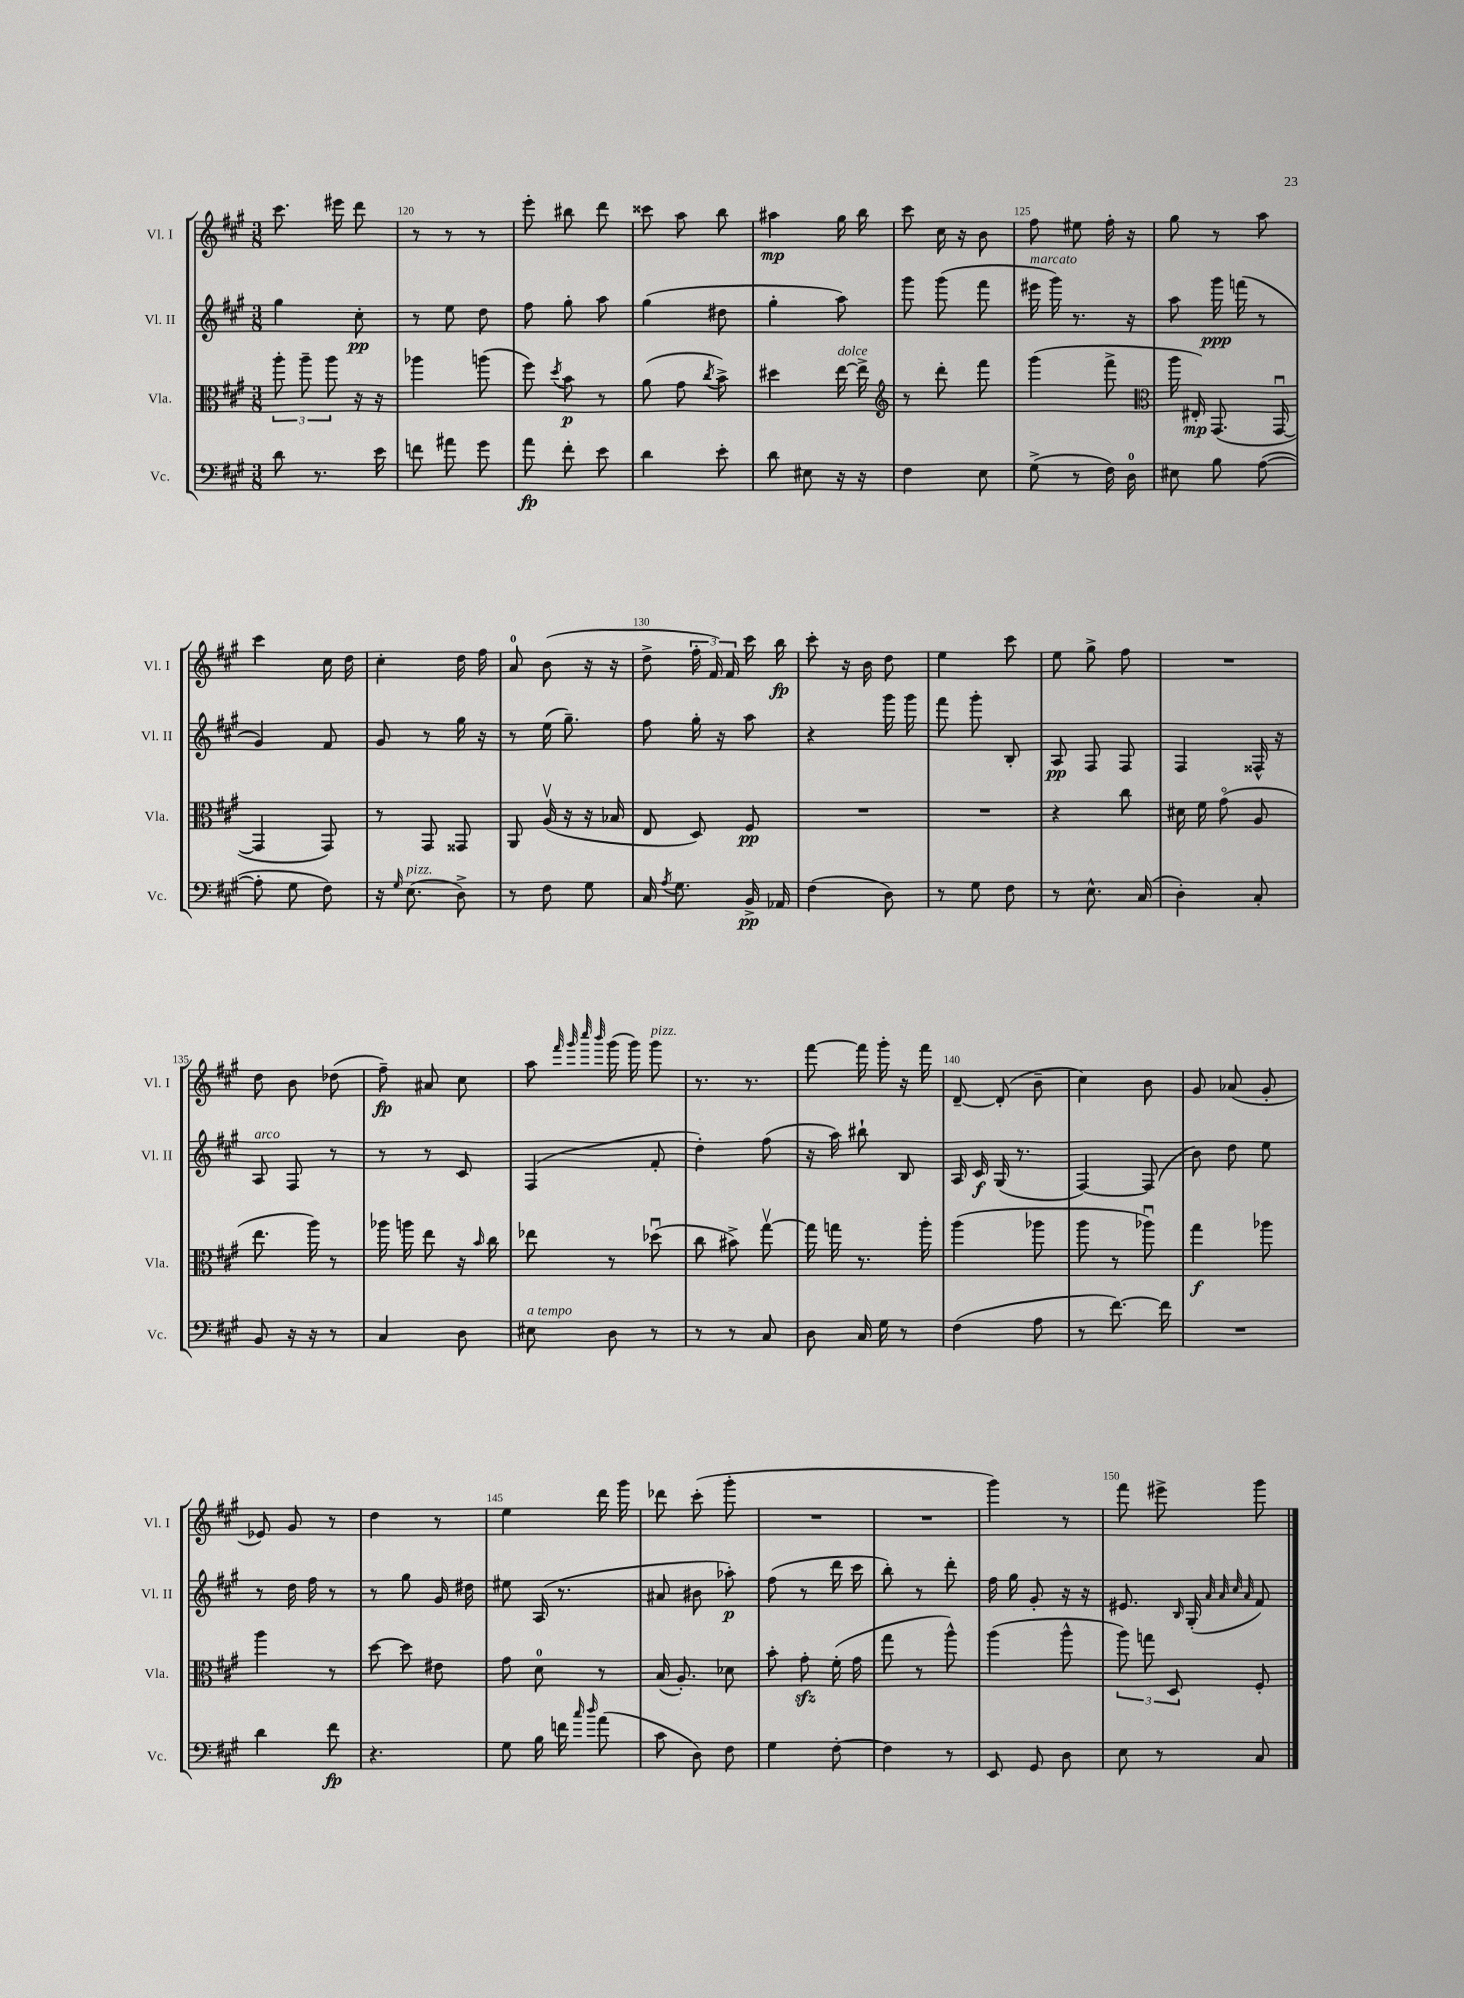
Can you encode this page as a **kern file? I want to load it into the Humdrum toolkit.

**kern	**kern	**kern	**kern
*staff4	*staff3	*staff2	*staff1
*clefF4	*clefC3	*clefG2	*clefG2
*k[f#c#g#]	*k[f#c#g#]	*k[f#c#g#]	*k[f#c#g#]
*M3/8	*M3/8	*M3/8	*M3/8
8d	12aa'	4gg#	8.ccc#
.	12aa~	.	.
8.r	.	.	.
.	12aa	.	.
.	.	.	16eee#
.	16r	8cc#'	8ddd
16e	16r	.	.
=	=	=	=
8f	4aa-	8r	8r
8a#	.	8ee	8r
8g#	(8aa	8dd	8r
=	=	=	=
8a	8ff#)	8ff#	8eee'
.	8qdd	.	.
8f#'	8b	8gg#'	8bb#
8e	8r	8aa	8ddd
=	=	=	=
4d	(8a	(4gg#	8ccc##
.	8g#	.	8aa
.	8qcc#	.	.
8e'	8b^)	8dd#	8bb
=	=	=	=
8d	4dd#	4gg#'	4aa#
8E#	.	.	.
16r	[16ee	8aa)	16gg#
16r	16ee^]	.	16bb
=	=	=	=
*	*clefG2	*	*
4F#	8r	8ggg#	8ccc#
.	8ddd'	(8ggg#	16cc#
.	.	.	16r
8E	8fff#	8fff#	8b
=	=	=	=
(8G#^	(4ggg#	16eee#	8ff#
.	.	16ggg#)	.
8r	.	8.r	8ee#
16F#)	8fff#^	.	16ff#'
16D	.	16r	16r
=	=	=	=
*	*clefC3	*	*
8E#	16aa	8aa	8gg#
.	16E#')	.	.
8B	(8.GG#	16ggg#	8r
.	.	(16fff	.
([8A	.	8r	8aa
.	[16GG#u	.	.
=	=	=	=
8A']	4GG#]	4g#)	4ccc#
8G#	.	.	.
8F#)	8GG#)	8f#	16cc#
.	.	.	16dd
=	=	=	=
16r	8r	8g#	4cc#'
16qqG#	.	.	.
(8.E	.	.	.
.	8GG#	8r	.
8D^)	8GG##	16gg#	16dd
.	.	16r	16ff#
=	=	=	=
8r	8AA	8r	8a
8F#	(16Av	(16ee	(8b
.	16r	8.gg#~)	.
8G#	16r	.	16r
.	16B-	.	16r
=	=	=	=
16C#	8E	8ff#	8dd^
8qA	.	.	.
8.G#	.	.	.
.	8D)	16gg#'	24ff#'
.	.	.	24f#)
.	.	16r	.
.	.	.	24f#
16BB^	8F#	8aa	16ccc#
16AA-	.	.	16bb
=	=	=	=
(4F#	4.r	4r	8ccc#'
.	.	.	16r
.	.	.	16b
8D)	.	16ggg#	8dd
.	.	16ggg#	.
=	=	=	=
8r	4.r	8fff#	4ee
8G#	.	8ggg#'	.
8F#	.	8B'	8ccc#
=	=	=	=
8r	4r	8A	8ee
8.E^^	.	8F#	8gg#^
.	8cc#	8F#	8ff#
(16C#	.	.	.
=	=	=	=
4D')	16d#	4F#	4.r
.	16f#	.	.
.	(8g#o	.	.
8C#'	8A	16F##^^	.
.	.	16r	.
=	=	=	=
8BB	8.ee	8A	8dd
16r	.	8F#	8b
16r	16aa)	.	.
8r	8r	8r	(8dd-
=	=	=	=
4C#	16aa-	8r	8ff#~)
.	16aa	.	.
.	8ee	8r	8a#
8D	16r	8c#	8cc#
.	16qqb	.	.
.	16cc#	.	.
=	=	=	=
8E#	8ee-	(4F#	8aa
.	.	.	32qqfff#
.	.	.	32qqggg#
.	.	.	32qqcccc#
.	.	.	32qqbbb
8D	8r	.	(16ggg#
.	.	.	16ggg#)
8r	(8dd-u	8f#'	8ggg#
=	=	=	=
8r	8cc#	4dd')	8.r
8r	8b#^)	.	.
.	.	.	8.r
8C#	[8gg#v	(8ff#	.
=	=	=	=
8D	16gg#]	16r	[8fff#
.	16gg	16aa)	.
16C#	8.r	8bb#`	16fff#]
16G#	.	.	16ggg#'
8r	.	8B	16r
.	16aa'	.	16fff#
=	=	=	=
(4F#	(4aa	16A	[8d~
.	.	16c#	.
.	.	(16G#	(8d']
.	.	8.r	.
8A	8aa-	.	8b~
=	=	=	=
8r	8aa	[4F#)	4cc#)
[8.f#)	8r	.	.
.	8aa-u)	(8F#]	8b
16f#]	.	.	.
=	=	=	=
4.r	4gg#	8b)	8g#
.	.	8dd	(8a-
.	8aa-	8ee	8g#'
=	=	=	=
4d	4aa	8r	8e-)
.	.	16dd	8g#
.	.	16ff#	.
8f#	8r	8r	8r
=	=	=	=
4.r	[8dd	8r	4dd
.	8dd]	8gg#	.
.	8e#	16g#	8r
.	.	16dd#	.
=	=	=	=
8G#	8g#	8ee#	4ee
16B	8d	(16A	.
16f	.	8.r	.
16qqcc#	.	.	.
16qqdd	.	.	.
(8a	8r	.	16ddd
.	.	.	16ggg#
=	=	=	=
8c#	(16B	8a#	8ddd-
.	8.A')	.	.
8D)	.	8b#	(8ccc#'
8F#	8d-	8aa-')	8ggg#'
=	=	=	=
4G#	8b'	(8ff#	4.r
.	8g#'	8r	.
[8F#'	(16f#'	16ddd	.
.	16g#	16ccc#	.
=	=	=	=
4F#]	8gg#	8bb')	4.r
.	8r	8r	.
8r	8aa^^)	8ddd'	.
=	=	=	=
8EE	(4aa	16ff#	4ggg#)
.	.	16gg#	.
8GG#	.	8g#'	.
8D	8aa^^	16r	8r
.	.	16r	.
=	=	=	=
8E	12aa)	8.e#	8fff#
.	12gg	.	.
8r	.	.	8eee#^
.	12D	.	.
.	.	16qqB	.
.	.	(16G#'	.
.	.	32qqa	.
.	.	32qqa	.
.	.	32qqcc#	.
.	.	32qqa	.
8C#	8F#'	8f#)	8ggg#
==	==	==	==
*-	*-	*-	*-
